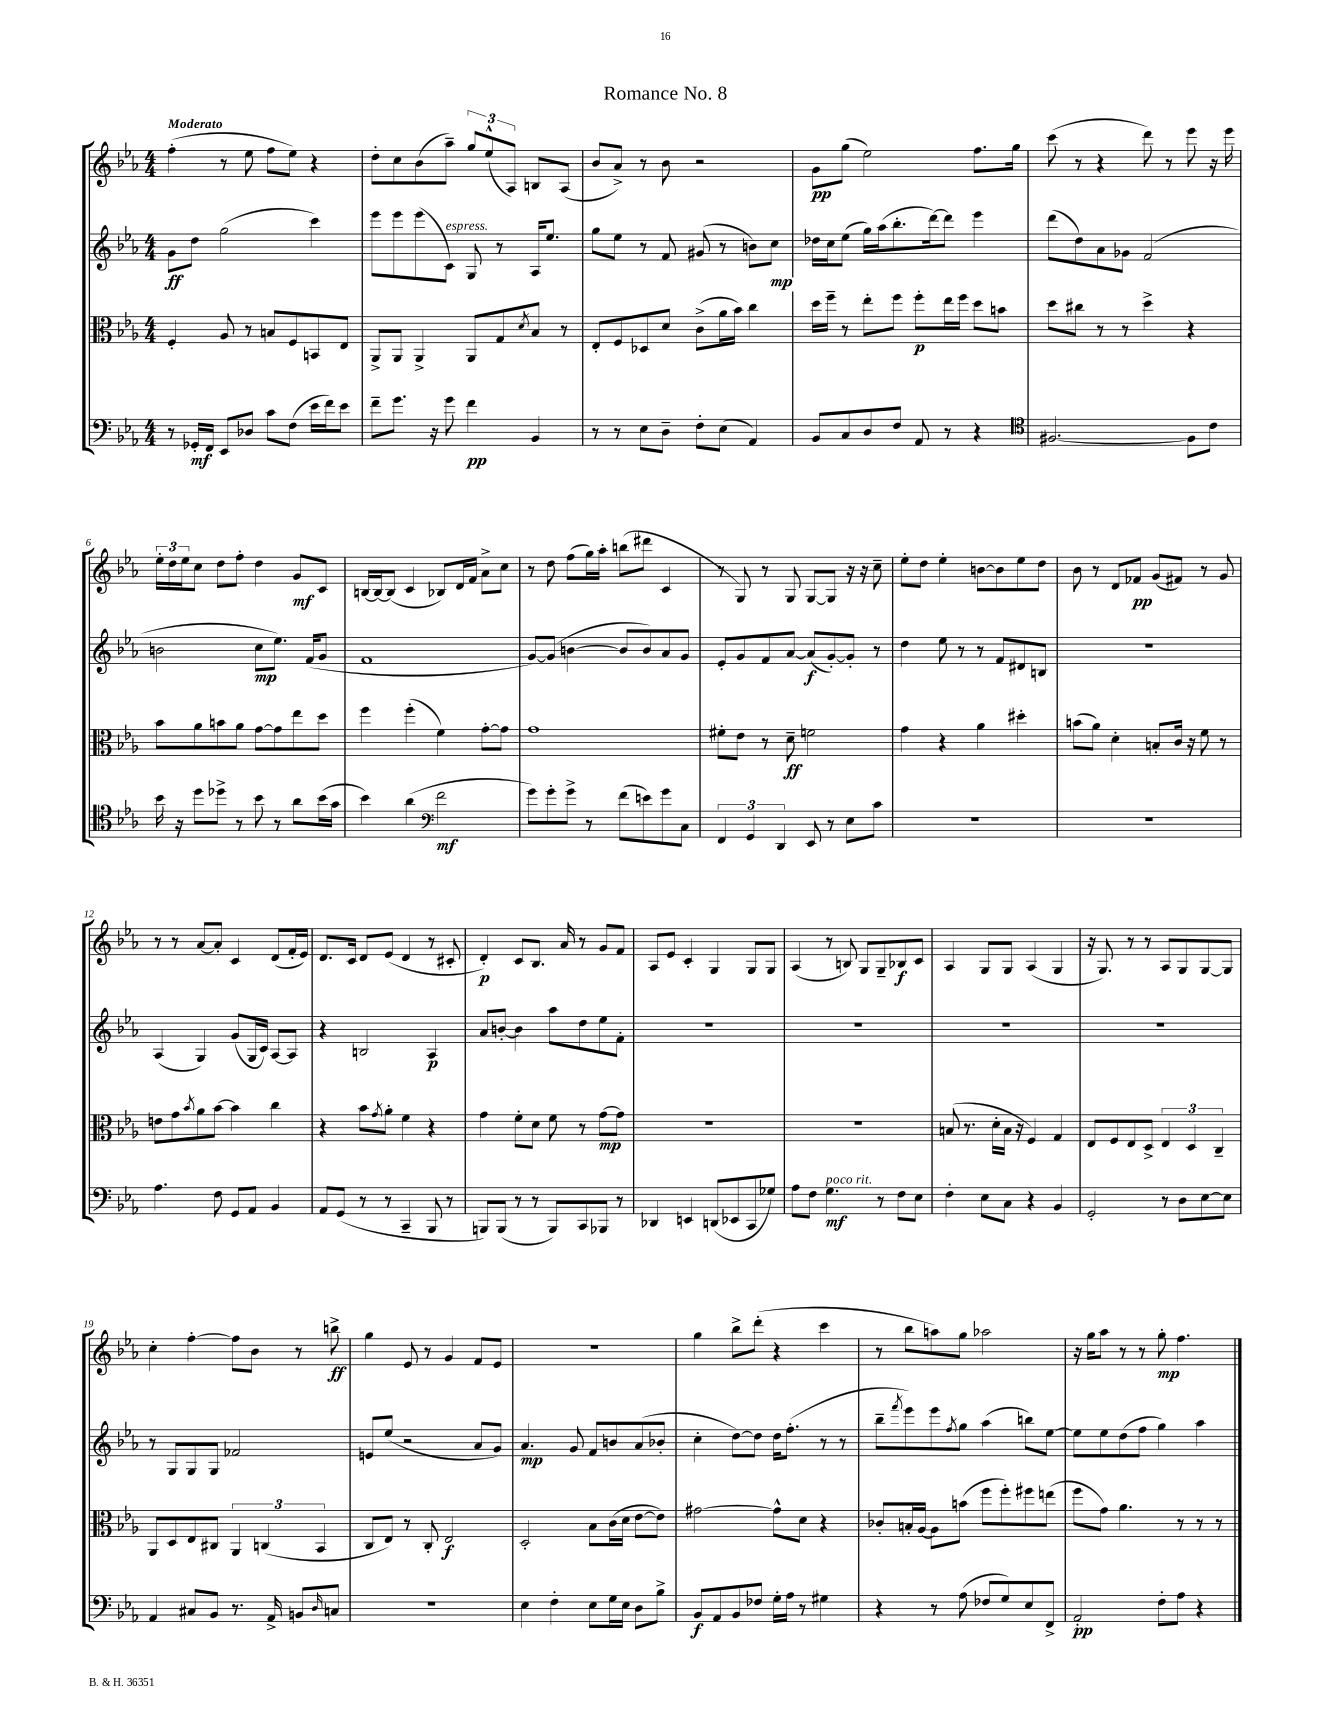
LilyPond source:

\header { title = "Romance No. 8" }
<<
\new StaffGroup <<
\new Staff = "s0" {
    \clef treble \key ees \major \numericTimeSignature \time 4/4 \tempo "Moderato"
    f''4-.( r8 ees''8 f''8 ees''8) r4 |
    d''8-. c''8 bes'8( aes''8--) \tuplet 3/2 { g''8 ees''8-^( aes8) } b8 aes8( |
    bes'8 aes'8->) r8 bes'8 r2 |
    g'8\pp g''8( ees''2) f''8. g''16 |
    c'''8( r8 r4 d'''8) r8 ees'''8 r16 ees'''16 |
    \tuplet 3/2 { ees''16-. d''16 ees''16 } c''8 d''8 f''8-. d''4 g'8\mf c'8 |
    b16~ b16~ b8( c'4 bes8) d'16 f'16 aes'8-> c''8 |
    r8 d''8 f''8( g''16) aes''16-. b''8( dis'''8 c'4 |
    r8 g8) r8 g8 g8~ g8 r16 r16 c''8-- |
    ees''8-. d''8 ees''4-. b'8~ b'8 ees''8 d''8 |
    bes'8 r8 d'8 fes'8\pp g'8( fis'8) r8 g'8 |
    r8 r8 aes'8~ aes'8-. c'4 d'8( f'16-. ees'16) |
    d'8. c'16 d'8 ees'8( d'4 r8 cis'8-. |
    d'4-.\p) c'8 bes8. aes'16 r8 g'8 f'8 |
    aes8 ees'8 c'4-. g4 g8 g8 |
    aes4( r8 b8) g8 g8-- bes8\f c'8 |
    aes4 g8 g8 aes4( g4 |
    r16 g8.) r8 r8 aes8 g8 g8~ g8 |
    c''4-. f''4~-. f''8 bes'8 r8 b''8->\ff |
    g''4 ees'8 r8 g'4 f'8 ees'8 |
    r1 |
    g''4 bes''8-> d'''8-.( r4 c'''4 |
    r8 bes''8 a''8) g''8 aes''2 |
    r16 g''16 aes''8 r8 r8 g''8-.\mp f''4. \bar "|." |
}
\new Staff = "s1" {
    \clef treble \key ees \major \numericTimeSignature \time 4/4
    g'8\ff d''8 g''2( c'''4) |
    ees'''8 ees'''8 ees'''8( c'8^\markup { \italic "espress." }) g8 r8 aes16 ees''8. |
    g''8 ees''8 r8 f'8 gis'8( r8 b'8) c''8\mp |
    des''16 c''16 ees''8( g''16) aes''16( bes''8.-. d'''16~) d'''8 ees'''4 |
    d'''8( d''8) aes'8 ges'8 f'2( |
    b'2 c''8\mp ees''8.) f'16( g'8 |
    f'1 |
    g'8~) g'8( b'4~ b'8 b'8) aes'8 g'8 |
    ees'8-. g'8 f'8 aes'8~ aes'8\f( g'8~-.) g'8-. r8 |
    d''4 ees''8 r8 r8 f'8 dis'8 b8 |
    R1 |
    aes4( g4) g'8( g16 c'16) aes8~ aes8 |
    r4 b2 aes4\p |
    aes'8 b'8~-. b'4 aes''8 d''8 ees''8 f'8-. |
    R1 |
    R1 |
    R1 |
    R1 |
    r8 g8 g8 g8 fes'2 |
    e'8 ees''8( r2 aes'8 g'8) |
    aes'4.\mp g'8 f'8 b'8 aes'8( bes'8-. |
    c''4-. d''8~) d''8 d''16 f''8.-.( r8 r8 |
    bes''8-- \acciaccatura { f'''8 } ees'''8) ees'''8 \acciaccatura { f''8 } g''8 aes''4( b''8) ees''8~ |
    ees''8 ees''8 d''8( f''8 g''4) aes''4 \bar "|." |
}
\new Staff = "s2" {
    \clef alto \key ees \major \numericTimeSignature \time 4/4
    f4-. aes8 r8 b8 f8 b,8 ees8 |
    aes,8-> aes,8 aes,4-> aes,8 g8 \acciaccatura { d'8 } bes8 r8 |
    ees8-. f8 des8 d'8 c'8->( aes'16 bes'16) c''4 |
    d''16 f''16-- r8 ees''8-. f''8 f''8-.\p ees''16 f''16 d''8 b'8 |
    d''8 cis''8 r8 r8 d''4-> r4 |
    bes'8 aes'8 b'8 aes'8 g'8~ g'8 ees''8 d''8 |
    f''4 f''4-.( f'4) g'8~-. g'8 |
    g'1 |
    fis'8-. ees'8 r8 d'8--\ff f'2 |
    g'4 r4 aes'4 dis''4-. |
    b'8( aes'8) d'4-. b8-. c'16 r16 f'8 r8 |
    e'8 g'8 \acciaccatura { bes'8 } aes'8 bes'8~ bes'4 c''4 |
    r4 bes'8 \acciaccatura { g'8 } aes'8-. f'4 r4 |
    g'4 f'8-. d'8 f'8 r8 g'8~\mp g'8 |
    R1 |
    R1 |
    b8( r8. d'16-. b16 r16 f4) g4 |
    ees8 f8 ees8 d8-> \tuplet 3/2 { ees4 d4 c4-- } |
    aes,8 d8 ees8 cis8 \tuplet 3/2 { aes,4 c4( bes,4 } |
    c8 ees8) r8 c8-. ees2\f |
    d2-. bes8 c'16( d'16 ees'8~ ees'8) |
    gis'2~ gis'8-^ d'8 r4 |
    ces'8-. b16-. aes16~ aes8 b'8( f''8 f''8-.) fis''8 e''8( |
    f''8 g'8) aes'4. r8 r8 r8 \bar "|." |
}
\new Staff = "s3" {
    \clef bass \key ees \major \numericTimeSignature \time 4/4
    r8 ges,16-.\mf f,16 ees,8 des8 c'8 f8( ees'16 f'16) ees'8 |
    f'8-- g'8. r16 g'8 f'4\pp bes,4 |
    r8 r8 ees8 d8-- f8-. ees8( aes,4) |
    bes,8 c8 d8 f8 aes,8 r8 r4 |
    \clef tenor fis2.~ fis8 c'8 |
    bes'16 r16 d''8 des''8-> r8 bes'8 r8 aes'8 bes'16( g'16 |
    bes'4) aes'4( \clef bass f'2\mf |
    g'8) g'8-. g'8-> r8 f'8( e'8) g'8 c8 |
    \tuplet 3/2 { f,4 g,4 d,4 } ees,8 r8 ees8 c'8 |
    R1 |
    R1 |
    aes4. f8 g,8 aes,8 bes,4 |
    aes,8 g,8( r8 r8 c,4-- bes,,8 r8 |
    b,,8) b,,8( r8 r8 b,,8) c,8 bes,,8 r8 |
    des,4 e,4 d,8( ees,8 c,8 ges8) |
    aes8 f8 g4.\mf^\markup { \italic "poco rit." } r8 f8 ees8 |
    f4-. ees8 c8 r4 bes,4 |
    g,2-. r8 d8 ees8~ ees8 |
    aes,4 cis8 bes,8 r8. aes,16-> b,8 \grace { d16 } c8 |
    R1 |
    ees4 f4-. ees8 g16 ees16 d8 bes8-> |
    bes,8\f aes,8 bes,8 fes8 g16-. aes16 r8 gis4 |
    r4 r8 aes8( fes8 g8) ees8 f,8-> |
    aes,2-.\pp f8-. aes8 r4 \bar "|." |
}
>>
>>
